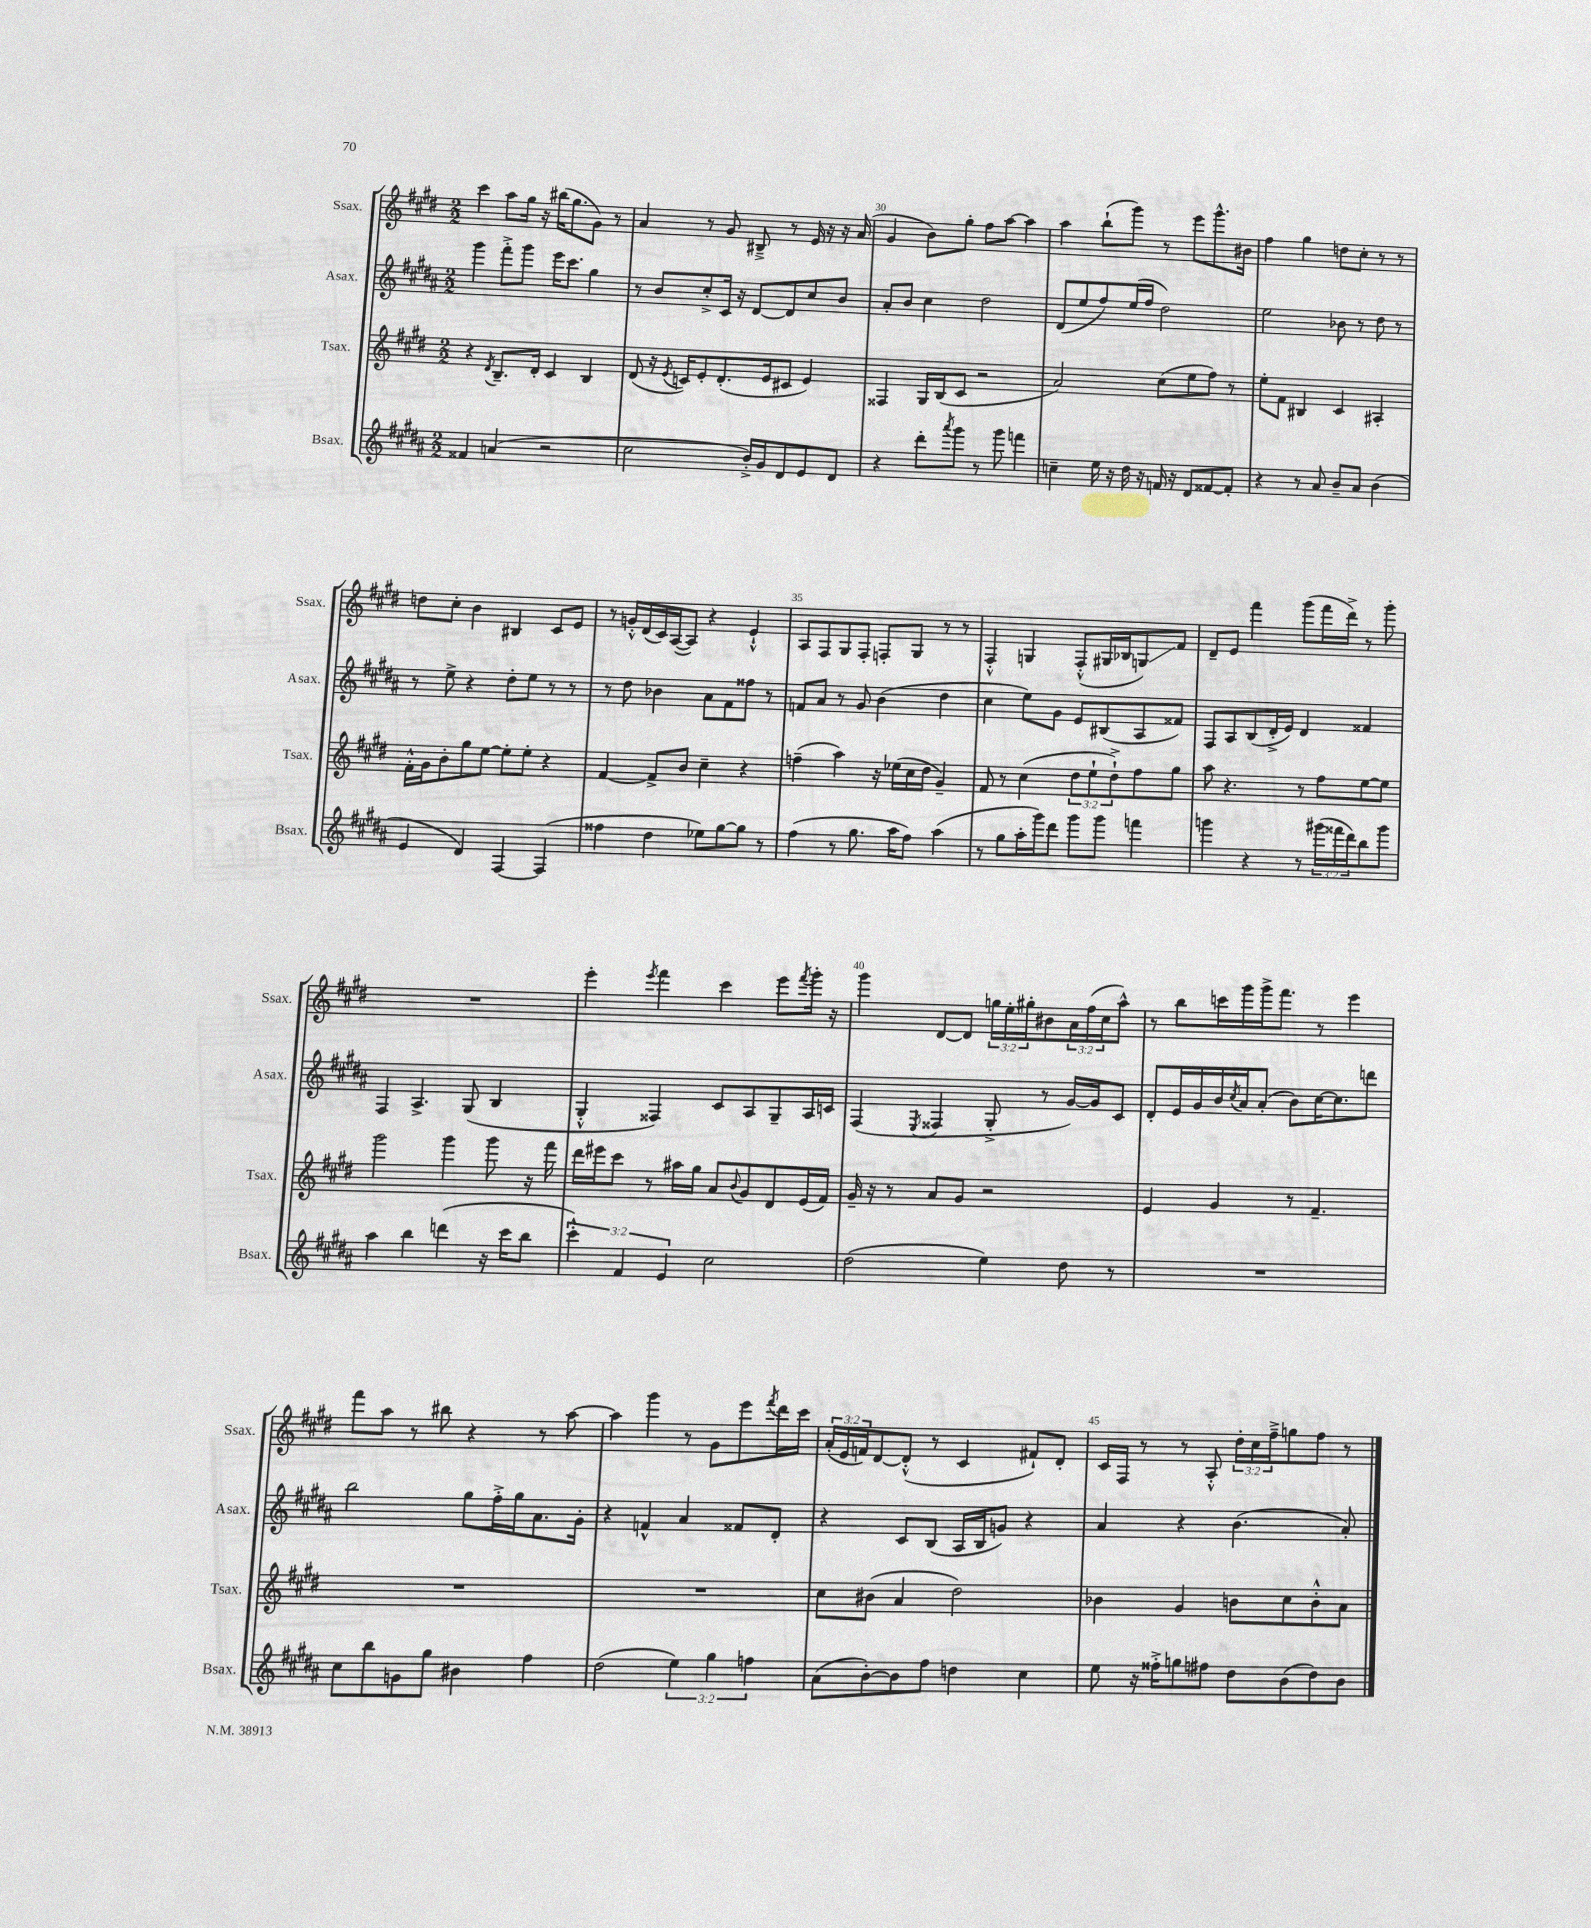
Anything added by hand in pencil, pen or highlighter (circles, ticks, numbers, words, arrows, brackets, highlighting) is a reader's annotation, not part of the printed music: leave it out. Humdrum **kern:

**kern	**kern	**kern	**kern
*staff4	*staff3	*staff2	*staff1
*clefG2	*clefG2	*clefG2	*clefG2
*k[f#c#g#d#a#]	*k[f#c#g#d#]	*k[f#c#g#d#a#]	*k[f#c#g#d#]
*M2/2	*M2/2	*M2/2	*M2/2
4f##	4r	4ggg#	4ccc#
.	8qd#	.	.
(4a	8.B~	8fff#'^	8aa
.	.	8ggg#	16gg#
.	16d#'	.	16r
2r	4c#	16eee	(16bb#
.	.	8.ccc#	8.gg#
.	4B	4gg#	8g#)
.	.	.	8r
=	=	=	=
2cc#	(8d#	8r	4a
.	16r	8b	.
.	8qe	.	.
.	16c)	.	.
.	8e'	8cc#'^	8r
.	(8.d#'	16c#	8g#
.	.	16r	.
16b'^)	.	[8d#	8B#~^
16g#	16e	.	.
8d#	8c#	8d#]	8r
8e	4e)	8cc#	16e
.	.	.	16r
8d#	.	8b	16r
.	.	.	(16a
=	=	=	=
4r	4F##	8a#'	4g#
.	.	8b	.
8ddd#'	16G#	4cc#	8b)
.	(16B	.	.
8qaaa#	.	.	.
8ggg#	8c#	.	8gg#'
8r	2r	2dd#	8ff#
8ggg#	.	.	[8aa
4fff	.	.	4aa]
=	=	=	=
4cc~	2a)	(8d#	4aa
.	.	8ee	.
16ee	.	8ff#)	(8bb`
16r	.	.	.
16dd#	.	(16ee	8ggg#)
16r	.	16ff#	.
16f	(8cc#	2dd#)	8r
16r	.	.	.
8d#	8ee	.	8eee
[8f##	8ff#)	.	8.ggg#^^
8f##']	8r	.	.
.	.	.	16b#
=	=	=	=
4r	8ee'	2ee	4ff#
.	8f#	.	.
8r	4B#	.	4gg#
8a#	.	.	.
8b~	4c#	8b-	8dd
8a#	.	8r	8cc#'
(4b	4A#'	8dd#	8r
.	.	8r	8r
=	=	=	=
4e	16f#'^^	8r	8dd
.	16g#	.	.
.	8b'	8ee^	8cc#'
4d#)	8gg#	4r	4b
.	[8ee	.	.
[4F#	8ee']	8dd#'	4B#
.	8ee'	8ee	.
(4F#]	4r	8r	8c#
.	.	8r	8e
=	=	=	=
4ff##	[4f#	8r	8r
.	.	8dd#	16g'^^
.	.	.	(16d#
4dd#	8f#^]	4b-	16c#)
.	.	.	([16A
.	8b	.	8A])
8ee-)	4cc#~	8a#	4r
[8gg#	.	8f#	.
8gg#]	4r	8ff##	4e`^^
8r	.	8r	.
=	=	=	=
(4ff#	(4ff~	8f	8A
.	.	8a#	8F#
8r	4aa)	8r	8G#
8.gg#	.	8g#	8F#'
.	16r	(4b	8F'
16aa#	(16ee-	.	.
8ff#)	16cc#	.	8G#
.	16dd#	.	.
(4aa#	4g#~)	4dd#	8r
.	.	.	8r
=	=	=	=
8r	8f#	4cc#	4F#'^^
8gg#	8r	.	.
16aa#'	(4cc#	8ee)	4G
16ggg#)	.	.	.
8ddd#	.	8g#	.
8ggg#	12dd#	8e	(8F#'^^
.	12ee`	.	.
8ggg#	.	(8B#	16G#
.	12dd#`^)	.	.
.	.	.	16B-
4fff	8ff#	8A#	8G)
.	8gg#	8f##)	8f#
=	=	=	=
4ggg	8aa	8F#	8d#~
.	4.r	8A#	8e
4r	.	(8B	4fff#
.	.	16d#'^	.
.	.	16e)	.
8r	8r	4d#	(8ggg#
(24ggg#	8ff#	.	16fff#
24fff##	.	.	.
.	.	.	16ddd#^)
24ddd#)	.	.	.
8bb	[8ee	4f##	8r
8ggg#	8ee]	.	8ggg#'
=	=	=	=
4aa#	2ggg#	4F#	1r
4bb	.	4.A#^	.
(4ddd	4ggg#	.	.
.	.	(8G#	.
16r	8ggg#	4B	.
16ccc#	.	.	.
8bb	16r	.	.
.	16fff#	.	.
=	=	=	=
6ccc#'^^)	16ddd#	4G#'^^	4eee'
.	16eee#	.	.
.	8ccc#	.	.
6f#	.	.	.
.	.	.	8qeee
.	8r	4F##)	4fff#
6e	.	.	.
.	16aa#	.	.
.	16gg#	.	.
2cc#	8a	8c#	4ccc#
.	8qqb	.	.
.	8g#	8A#	.
.	8d#	8G#~	8eee
.	.	.	8qfff#
.	(16e	16A#	16ggg#'
.	16f#)	16c	16r
=	=	=	=
(2dd#	16g#~	(4F#	4ggg#
.	16r	.	.
.	8r	.	.
.	.	8qE	.
.	8a	4F##	[8d#
.	8g#	.	8d#]
4ee)	2r	8G#'^	24gg
.	.	.	24ee'
.	.	.	24gg#'
.	.	8r	8b#
8dd#	.	[16g#)	24a
.	.	.	(24ff#
.	.	16g#]	.
.	.	.	24cc#
8r	.	8c#	8aa^^)
=	=	=	=
1r	4e	8d#'	8r
.	.	16e	8bb
.	.	16g#	.
.	4g#	16b	16ccc
.	.	8qcc#	.
.	.	16a#	16ggg#
.	.	(8a#'	16ggg#^
.	.	.	8.fff#
.	8r	8b)	.
.	4.f#~	[16cc#	8r
.	.	8.cc#]	.
.	.	.	4eee
.	.	8ddd	.
=	=	=	=
8cc#	1r	2bb	8fff#
8bb	.	.	8aa
8g	.	.	8r
8gg#	.	.	8bb#
4b#	.	8gg#	4r
.	.	16ff#'^	.
.	.	16gg#	.
4ff#	.	8.a#	8r
.	.	.	[8aa
.	.	16g#'	.
=	=	=	=
(2dd#	1r	4r	4aa]
.	.	4f^^	4ggg#
6ee)	.	4a#	8r
.	.	.	8g#
6gg#	.	.	.
.	.	8f##	8eee
6ff	.	.	.
.	.	.	8qfff#
.	.	8d#'	16ddd#
.	.	.	16ccc#
=	=	=	=
(8a#	8cc#	4r	(24a'
.	.	.	24e
.	.	.	24f)
[8b')	(8b#	.	[8d#
8b]	4a	8c#	(8d#'^^]
8ff#	.	(8B	8r
4dd	2dd#)	16A#	4c#
.	.	16B	.
.	.	8g)	.
4cc#	.	4r	8f#`)
.	.	.	8d#'
=	=	=	=
8ee	4b-	4a#	16c#
.	.	.	16F#
16r	.	.	8r
16ff##'^	.	.	.
8gg	4g#	4r	8r
8ff#	.	.	8A'^^
8dd#	8b	(4.b	24dd#'
.	.	.	24cc#
.	.	.	24ff#~^
(8b	8cc#	.	8gg
8dd#)	8b'^^	.	8ff#
8b	8a	8a#')	8r
==	==	==	==
*-	*-	*-	*-
